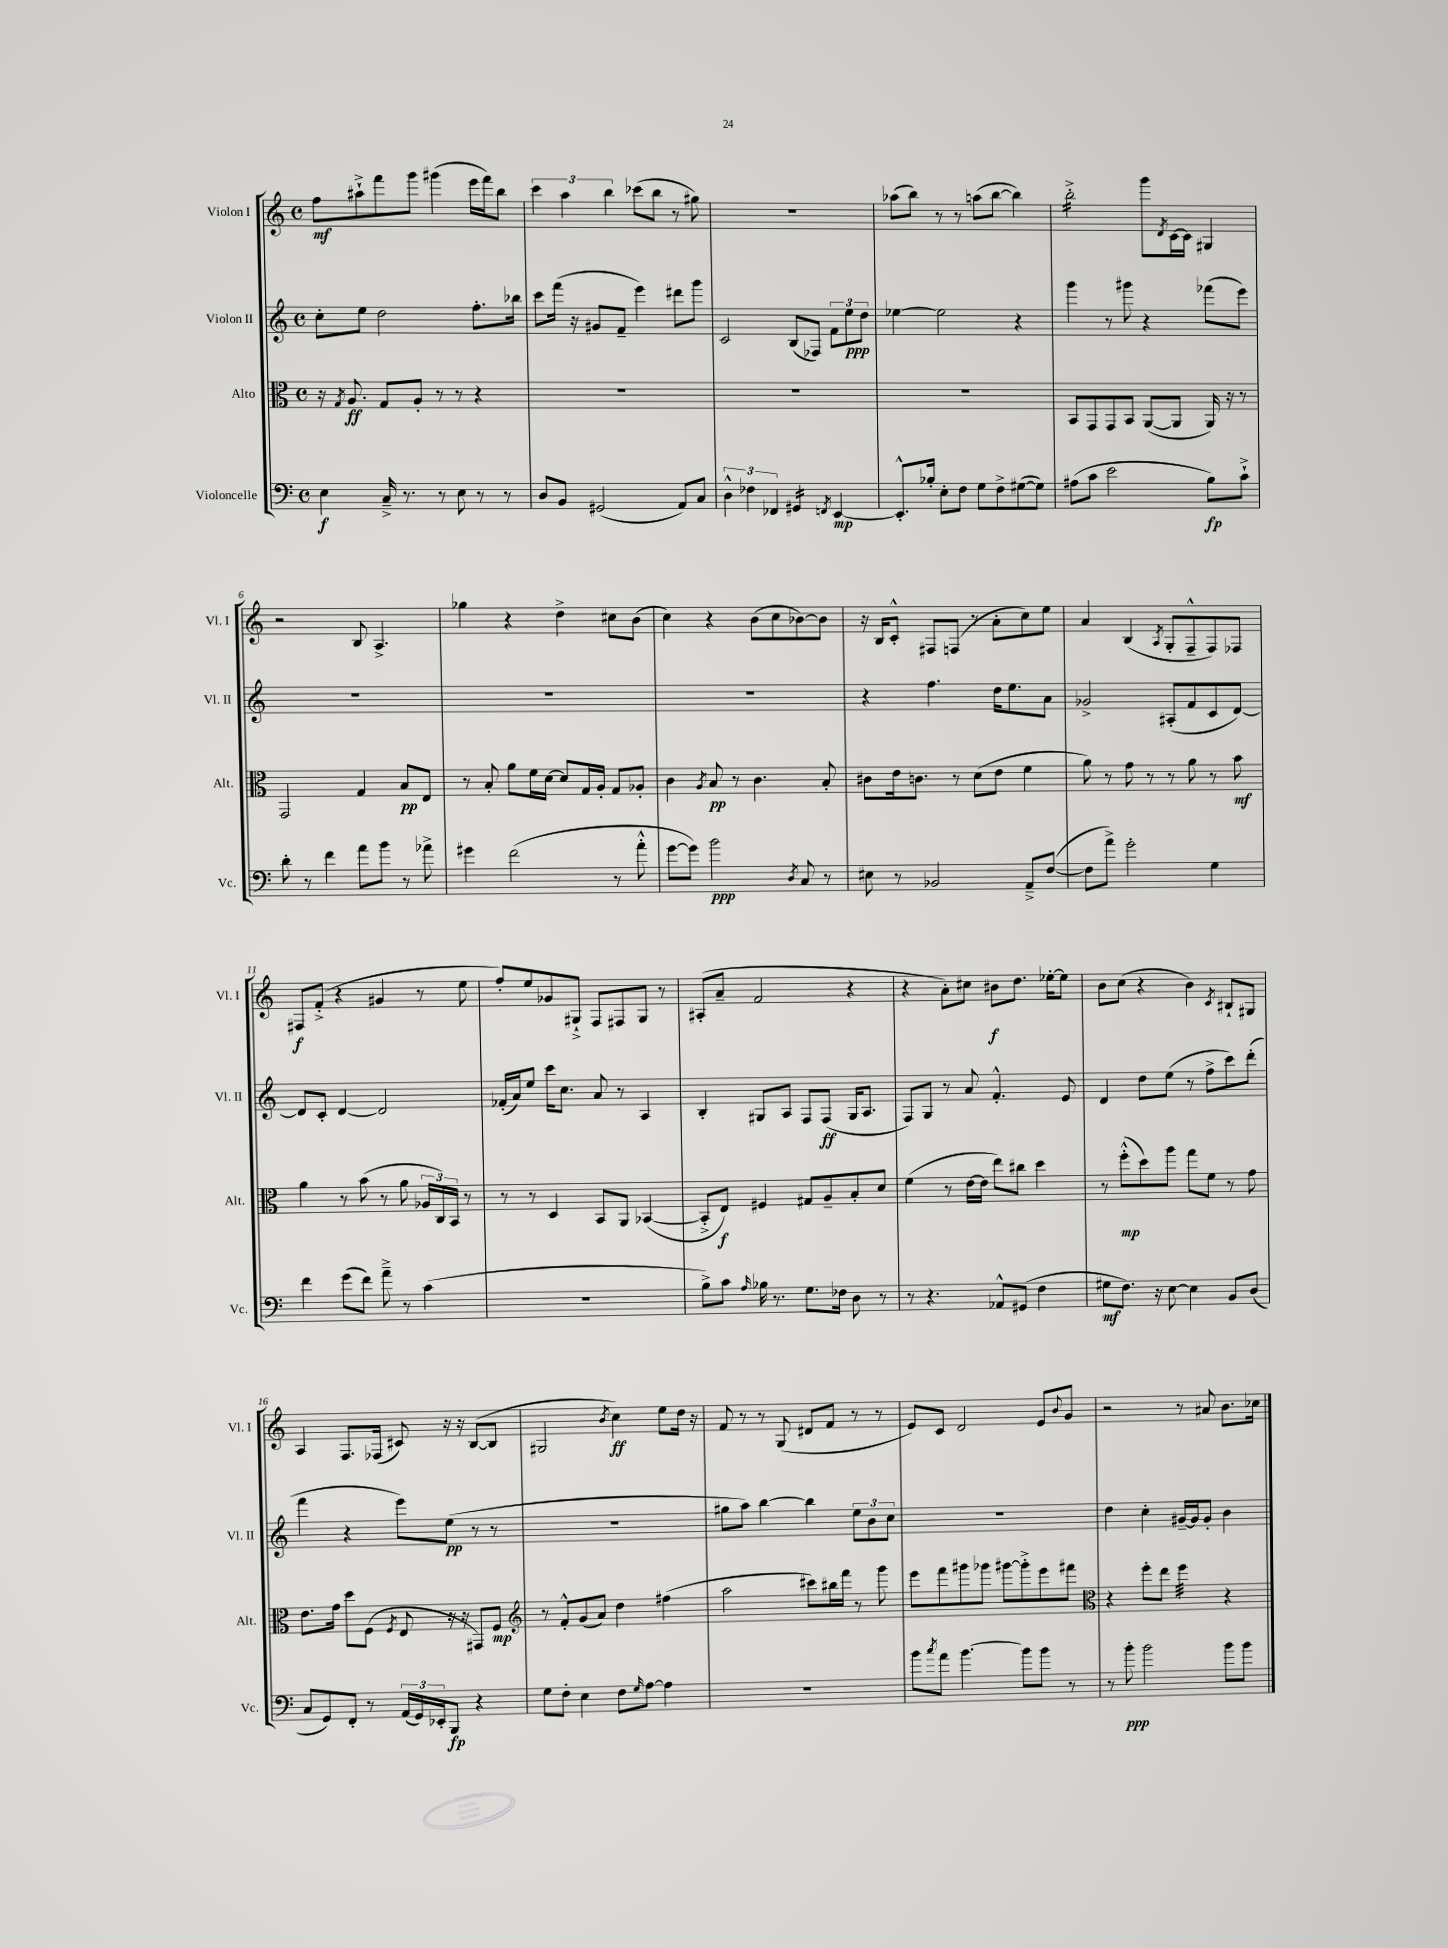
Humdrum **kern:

**kern	**kern	**kern	**kern
*staff4	*staff3	*staff2	*staff1
*clefF4	*clefC3	*clefG2	*clefG2
*k[]	*k[]	*k[]	*k[]
*M4/4	*M4/4	*M4/4	*M4/4
*met(c)	*met(c)	*met(c)	*met(c)
4E	16r	8cc'	8ff
.	8qG	.	.
.	8.A	.	.
.	.	8ee	8aa#`^
16C~^	8G	2dd	8fff
8.r	.	.	.
.	8A'	.	8ggg
8r	8r	.	(4ggg#
8E	8r	.	.
8r	4r	8.ff'	16eee
.	.	.	16fff)
8r	.	.	8bb
.	.	16bb-	.
=	=	=	=
8D	1r	8ccc	6ccc
8BB	.	(16fff	.
.	.	.	6aa
.	.	16r	.
(2GG#	.	8g#	.
.	.	.	6bb
.	.	8f~	.
.	.	4eee)	(8ccc-
.	.	.	8bb
8AA)	.	8ddd#	8r
8C	.	8ggg	8gg#)
=	=	=	=
6D^^	1r	2c	1r
6F-	.	.	.
6FF-	.	.	.
4GG#	.	(8B	.
.	.	8F-)	.
8qFF	.	.	.
[4EE	.	12f	.
.	.	12ee	.
.	.	12dd	.
=	=	=	=
8.EE'^^]	1r	[4ee-	(8aa-
.	.	.	8bb)
16B-'	.	.	.
8E'	.	2ee-]	8r
8F	.	.	8r
8G	.	.	(8aa
8F^	.	.	[8bb
([8G#	.	4r	4bb])
8G#])	.	.	.
=	=	=	=
(8A#	8BB	4ggg	2bb'^
8c	8GG	.	.
2e	8GG	8r	.
.	8BB	8ggg#	.
.	([8AA	4r	8ggg
.	.	.	8qd
.	8AA]	.	[16c
.	.	.	16c]
8B)	16AA)	(8fff-	4G#
.	16r	.	.
8c`^	8r	8eee)	.
=	=	=	=
8d'	2GG	1r	2r
8r	.	.	.
4f	.	.	.
8a	4G	.	8B
8b	.	.	4.A^
8r	8B	.	.
8a-^	8E	.	.
=	=	=	=
4g#	8r	1r	4gg-
.	8B'	.	.
(2f	8a	.	4r
.	16f	.	.
.	[16d	.	.
.	8d]	.	4dd^
.	16G	.	.
.	16A'	.	.
8r	8G	.	8cc#
8a'^^	8A-'	.	(8b
=	=	=	=
[8g	4c	1r	4cc)
8g])	.	.	.
.	8qA	.	.
2b	8B	.	4r
.	8r	.	.
.	4.c	.	(8b
.	.	.	8cc
8qD	.	.	.
8C	.	.	[8b-)
8r	8B'	.	8b-]
=	=	=	=
8E#	8c#	4r	16r
.	.	.	16B
8r	16e	.	8c'^^
.	8.c	.	.
2BB-	.	4.ff	8F#
.	8r	.	(8F
.	(8d	.	8r
.	8e	16dd	8a'
.	.	8.ee	.
8AA~^	4f	.	8cc)
([8F	.	8a	8ee
=	=	=	=
8F]	8a)	2g-^	4a
8a^)	8r	.	.
2g'	8g	.	(4B
.	8r	.	.
.	.	.	8qA
.	8r	(8A#'	8G'
.	8a	8f	8F~^^
4G	8r	8c	8F)
.	8b	[8d)	8F-
=	=	=	=
4f	4a	8d]	8F#
.	.	8c'	(8f'^
(8g	8r	[4d	4r
8f)	(8b	.	.
8a~^	8r	2d]	4g#
8r	8a	.	.
(4c	24A-	.	8r
.	24C)	.	.
.	24BB	.	.
.	8r	.	8ee
=	=	=	=
1r	8r	(16f-'	8ff')
.	.	16a)	.
.	8r	8ee	8ee
.	4D	16ccc	8g-
.	.	8.cc	.
.	.	.	8G#`^
.	8BB	8a	8F
.	8AA	8r	8F#
.	([4BB-	4A	8G#
.	.	.	8r
=	=	=	=
8B^)	8BB-'^]	4B'	(8A#'
8c	8E)	.	8a~
16qqA	.	.	.
16B-	4F#	8G#	2f
8.r	.	.	.
.	.	8A	.
8.G	8G#	8F	.
.	8A~	(8F	.
16F-	.	.	.
8D	8B'	16G#	4r
.	.	8.A	.
8r	8d	.	.
=	=	=	=
8r	(4f	8F)	4r
4.r	.	8G	.
.	8r	8r	8a')
.	[16e	8a	8cc#
.	16e]	.	.
8AA-^^	8ee)	4.f'^^	8b#
(8GG#	8cc#	.	8.dd
4F	4dd	.	.
.	.	.	[16ee-'
.	.	8e	8ee-]
=	=	=	=
8G#	8r	4d	8b
8.F)	(8ff'^^	.	(8cc
.	8dd)	8dd	4r
16r	.	.	.
[8E	8aa	(8ee	.
4E]	8gg	8r	4b)
.	8f	8ff^	.
.	.	.	8qc
8BB	8r	8ccc)	8B#`
(8D	8g	(8ddd'	8G#
=	=	=	=
8C	8.e	4fff	4A
8GG)	.	.	.
.	16g	.	.
8FF'	8dd	4r	8.F
8r	(8F	.	.
.	.	.	(16F-
.	8qF	.	.
(24AA	8E	8eee)	8c#)
24GG)	.	.	.
24EE-'	.	.	.
8BBB	16r	(8ee	16r
.	16r	.	16r
4r	8GG#)	8r	([8B
.	8F	8r	8B]
=	=	=	=
*	*clefG2	*	*
8G	8r	1r	2G#
8F'	8f'^^	.	.
4E	(8g	.	.
.	8a)	.	.
.	.	.	8qb
8F	4dd	.	4cc)
16qqG	.	.	.
[8A	.	.	.
4A]	(4ff#	.	8ee
.	.	.	16dd
.	.	.	16r
=	=	=	=
1r	2aa	8gg#	8f
.	.	8aa)	8r
.	.	[4bb	8r
.	.	.	(8G
.	8ccc#)	4bb]	8d#
.	16bb#	.	8f
.	16fff	.	.
.	8r	12ee	8r
.	.	12b	.
.	8ggg	.	8r
.	.	12cc	.
=	=	=	=
8b	8eee	1r	8e)
8qcc	.	.	.
8a	8fff	.	8c
[4.b	8ggg#	.	2d
.	8ggg-	.	.
.	[8ggg#	.	.
8b]	8ggg#'^]	.	.
8b	8eee	.	8e
.	.	.	8qqb
8r	8fff#	.	8g
=	=	=	=
*	*clefC3	*	*
8r	4r	4dd	2r
8b'	.	.	.
2b	8ff'	4cc'	.
.	8ee	.	.
.	4ff	[16g#~	8r
.	.	16g#]	.
.	.	8g#'	8a#
8b	4r	4b	8.b
8b	.	.	.
.	.	.	16cc-
==	==	==	==
*-	*-	*-	*-
